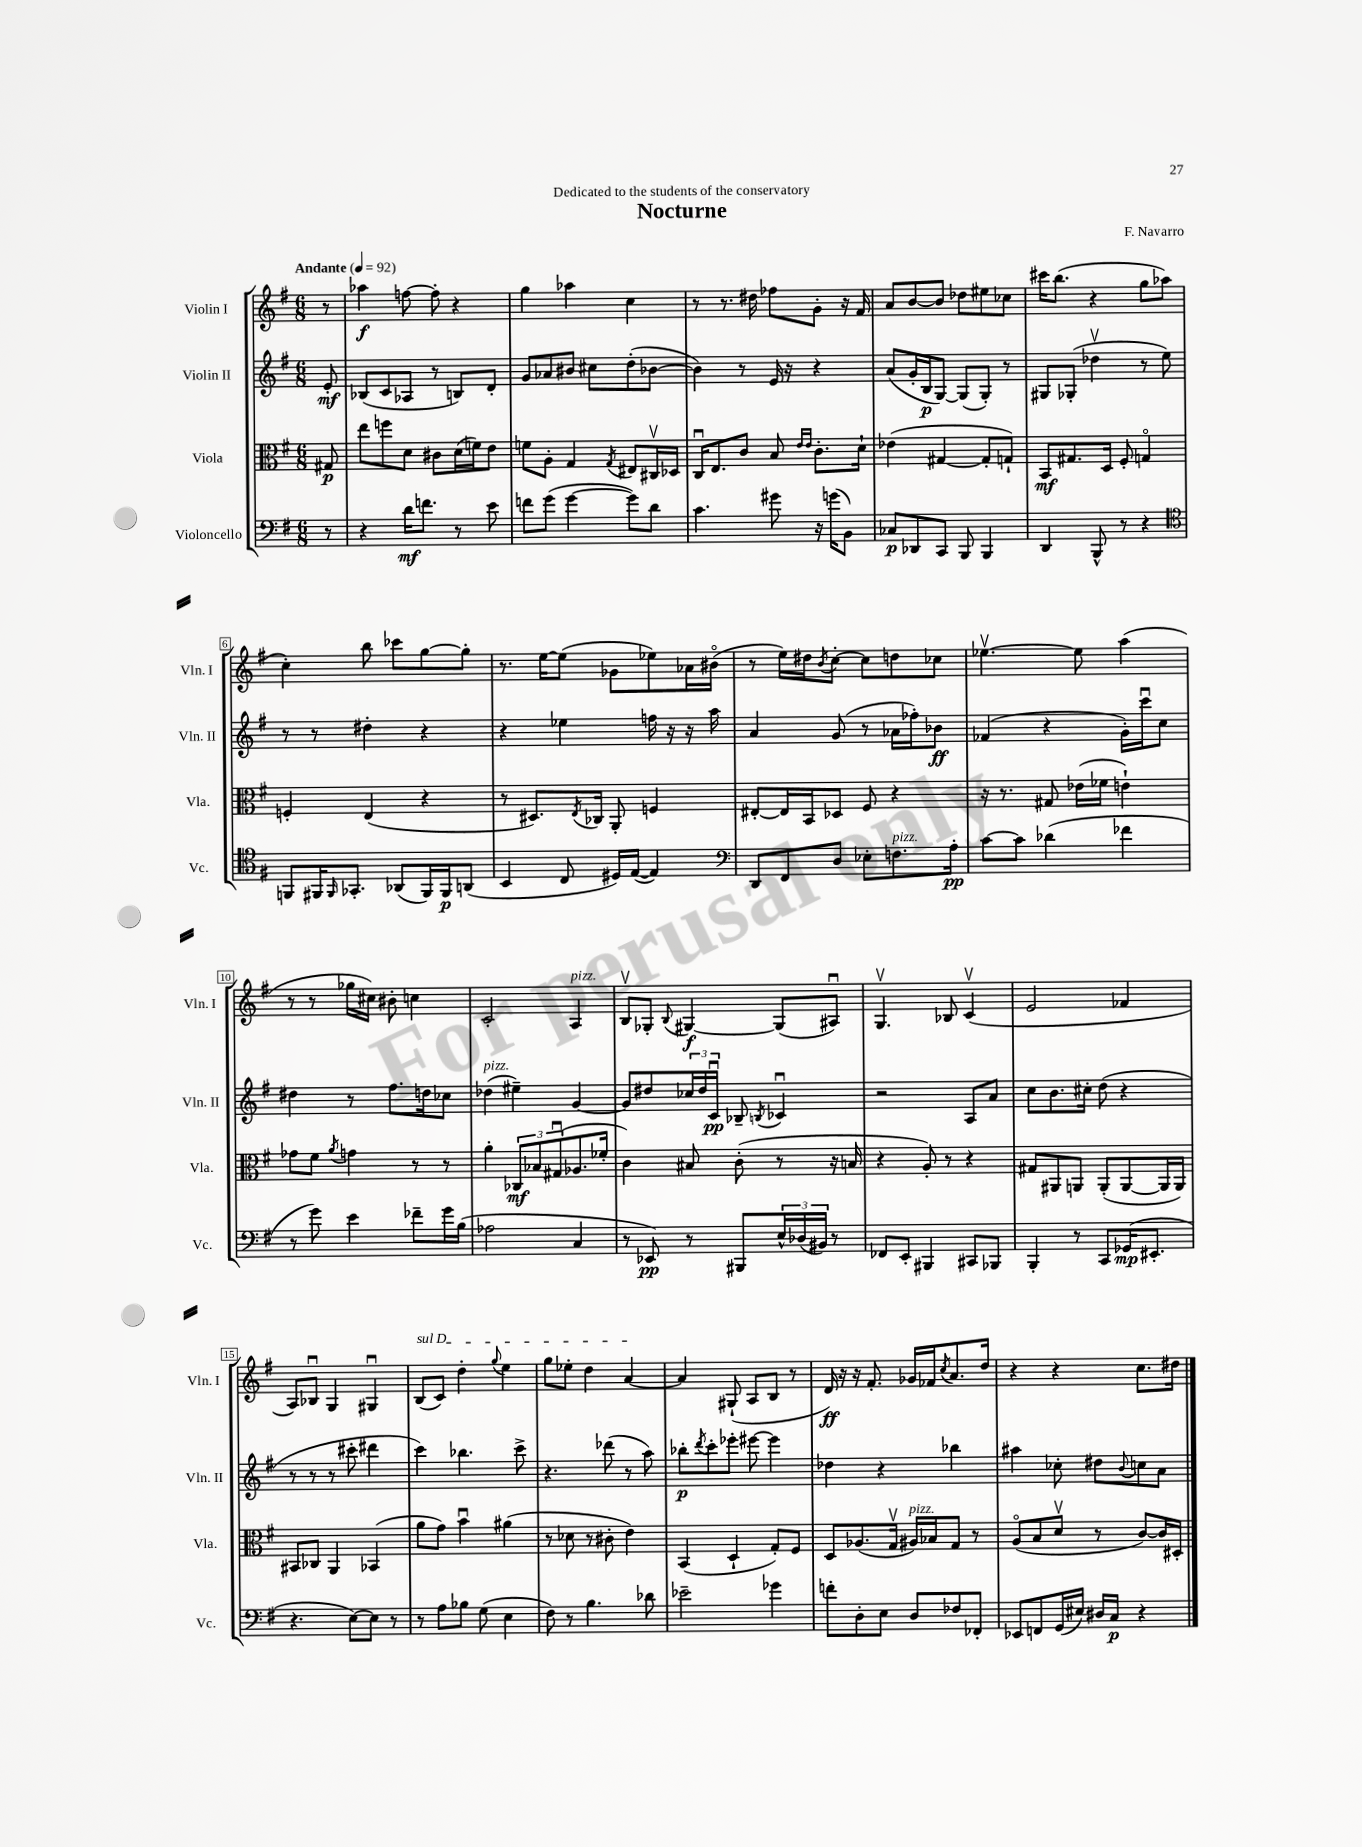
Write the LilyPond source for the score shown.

\header { title = "Nocturne" composer = "F. Navarro" dedication = "Dedicated to the students of the conservatory" }
<<
\new StaffGroup <<
\new Staff = "s0" \with { instrumentName = "Violin I" shortInstrumentName = "Vln. I" } {
    \clef treble \key g \major \numericTimeSignature \time 6/8 \partial 8 \tempo "Andante" 4 = 92
    r8 |
    aes''4\f f''8~ f''8-. r4 |
    g''4 aes''4 c''4 |
    r8 r8. dis''16 fes''8 g'8-. r16 fis'16 |
    a'8 b'8~ b'8 des''8 eis''8 ces''8 |
    cis'''16 b''8.( r4 g''8 aes''8 |
    c''4-.) b''8 ces'''8 g''8~ g''8-. |
    r8. e''16~ e''8( ges'8 ees''8) aes'16 bis'16\flageolet( |
    r8 e''16) dis''16 \acciaccatura { b'8 } c''8~-. c''8 d''8 ces''8 |
    ees''4.~\upbow ees''8 a''4( |
    r8 r8 ges''16 cis''16) bis'8-. c''4 |
    c'2-. a4^\markup { \italic "pizz." } |
    b8\upbow ges8-. \appoggiatura { b8 } gis4~\f gis8( ais8\downbow) |
    g4.\upbow bes8 c'4\upbow( |
    e'2 fes'4 |
    a8) bes8\downbow g4 gis4\downbow |
    \once \override TextSpanner.bound-details.left.text = \markup { \italic "sul D" } b8\startTextSpan( c'8) d''4-. \appoggiatura { g''8 } e''4 |
    g''8 ees''8-. d''4 a'4~\stopTextSpan |
    a'4 gis8-!( a8 b8 r8 |
    d'16\ff) r16 r16 fis'8.-. ges'16 fes'16 \acciaccatura { c''8 } a'8. d''16 |
    r4 r4 c''8. dis''16 \bar "|." |
}
\new Staff = "s1" \with { instrumentName = "Violin II" shortInstrumentName = "Vln. II" } {
    \clef treble \key g \major \numericTimeSignature \time 6/8 \partial 8
    e'8-.\mf |
    bes8( c'8 aes8 r8 b8) d'8-. |
    g'8 aes'8 bis'8 cis''8 d''8-.( bes'8~ |
    bes'4) r8 e'16 r16 r4 |
    a'8( g'16-. b16\p g8~) g8( g8-.) r8 |
    gis8 ges8-.( des''4\upbow r8 e''8) |
    r8 r8 dis''4-. r4 |
    r4 ees''4 f''16 r16 r16 a''16 |
    a'4 g'8( r8 aes'16 fes''16-.) bes'8\ff |
    fes'4( r4 g'16-.) c'''16\downbow c''8 |
    dis''4 r8 fis''8. d''16 ces''8 |
    des''4^\markup { \italic "pizz." }( eis''4--) g'4~ |
    g'8 dis''8 \tuplet 3/2 { ces''16 dis''16 c'16\downbow\pp } bes8-- \acciaccatura { b8 } ces'4\downbow |
    r2 a8 a'8 |
    c''8 b'8. cis''16-. d''8( r4 |
    r8 r8 r8 cis'''8-. dis'''4 |
    c'''4) bes''4. c'''8-> |
    r4. des'''8( r8 a''8) |
    bes''8-.\p \acciaccatura { d'''8 } c'''8-. ees'''8-. eis'''8~ eis'''4 |
    des''4 r4 bes''4 |
    ais''4 ces''8-. dis''8 \appoggiatura { b'8 } c''8 a'8 \bar "|." |
}
\new Staff = "s2" \with { instrumentName = "Viola" shortInstrumentName = "Vla." } {
    \clef alto \key g \major \numericTimeSignature \time 6/8 \partial 8
    gis8\p |
    e''8 f''8 d'8 cis'8 d'16( f'16) e'8 |
    f'8 a8-. g4 \acciaccatura { g8 } eis8 cis16\upbow des16 |
    c16\downbow e8. c'8 b8 \grace { e'16 e'16 } c'8.-. d'16-! |
    ees'4( gis4~ gis8-. g8-!) |
    b,8\mf gis8. d16 fis8-. g4\flageolet |
    f4-. e4( r4 |
    r8 dis8.) \acciaccatura { e8 } ces16 a,8-. f4 |
    eis8~-. eis16 b,16 des8 fis8 r4 |
    r16 r8. gis8 ees'16( fes'16 e'4-!) |
    ges'8 fis'8 \acciaccatura { a'8 } g'4 r8 r8 |
    a'4-. \tuplet 3/2 { ces8\mf bes8 gis8\downbow( } aes8. fes'16-. |
    c'4) bis8 c'8-.( r8 r16 b16 |
    r4 a8-.) r8 r4 |
    gis8 ais,8 a,8 a,8-.( a,8~ a,16 a,16) |
    bis,8 ces8 a,4 bes,4( |
    a'8 g'8) b'4\downbow ais'4( |
    r8 des'8 r8 cis'8-. e'4) |
    b,4( d4-! g8-.) fis8 |
    d8 aes8.( g16\upbow ais16^\markup { \italic "pizz." }) bes16 g8 r8 |
    a8\flageolet( b8 d'8\upbow r8 c'8~) c'16 dis16-. \bar "|." |
}
\new Staff = "s3" \with { instrumentName = "Violoncello" shortInstrumentName = "Vc." } {
    \clef bass \key g \major \numericTimeSignature \time 6/8 \partial 8
    r8 |
    r4 d'16\mf f'8. r8 e'8 |
    f'8 g'8( g'4~ g'8) d'8 |
    c'4. gis'8 r16 g'16( b,8) |
    ces8\p des,8 c,8 b,,8 b,,4 |
    d,4 b,,8-^ r8 r4 |
    \clef tenor f,8 fis,16 \grace { fis,16 } ges,8.-. aes,8( fis,16) fis,16\p a,8( |
    b,4 c8 dis16) e16~( e4) |
    \clef bass d,8 fis,8 d8 ees8-. f8.^\markup { \italic "pizz." } a16-.\pp |
    c'8~ c'8 des'4( fes'4 |
    r8 g'8) e'4 fes'8-- g'16 b16( |
    aes2 c4 |
    r8 ees,8\pp) r8 bis,,8 \tuplet 3/2 { e16-^ des16( bis,16) } r8 |
    fes,8 e,8-. bis,,4 cis,8 bes,,8 |
    b,,4-. r8 c,8 ges,16\mp( eis,8.-. |
    r4. e8~) e8 r8 |
    r8 a8 bes8 g8( e4 |
    fis8) r8 b4. des'8 |
    ees'2-- ges'4 |
    f'8-. d8-. e8 d8 fes8 fes,8-. |
    ees,8 f,8 g,16( eis16) dis16 c16\p r4 \bar "|." |
}
>>
>>
\layout { \context { \Score \override BarNumber.stencil = #(make-stencil-boxer 0.1 0.3 ly:text-interface::print) } }
